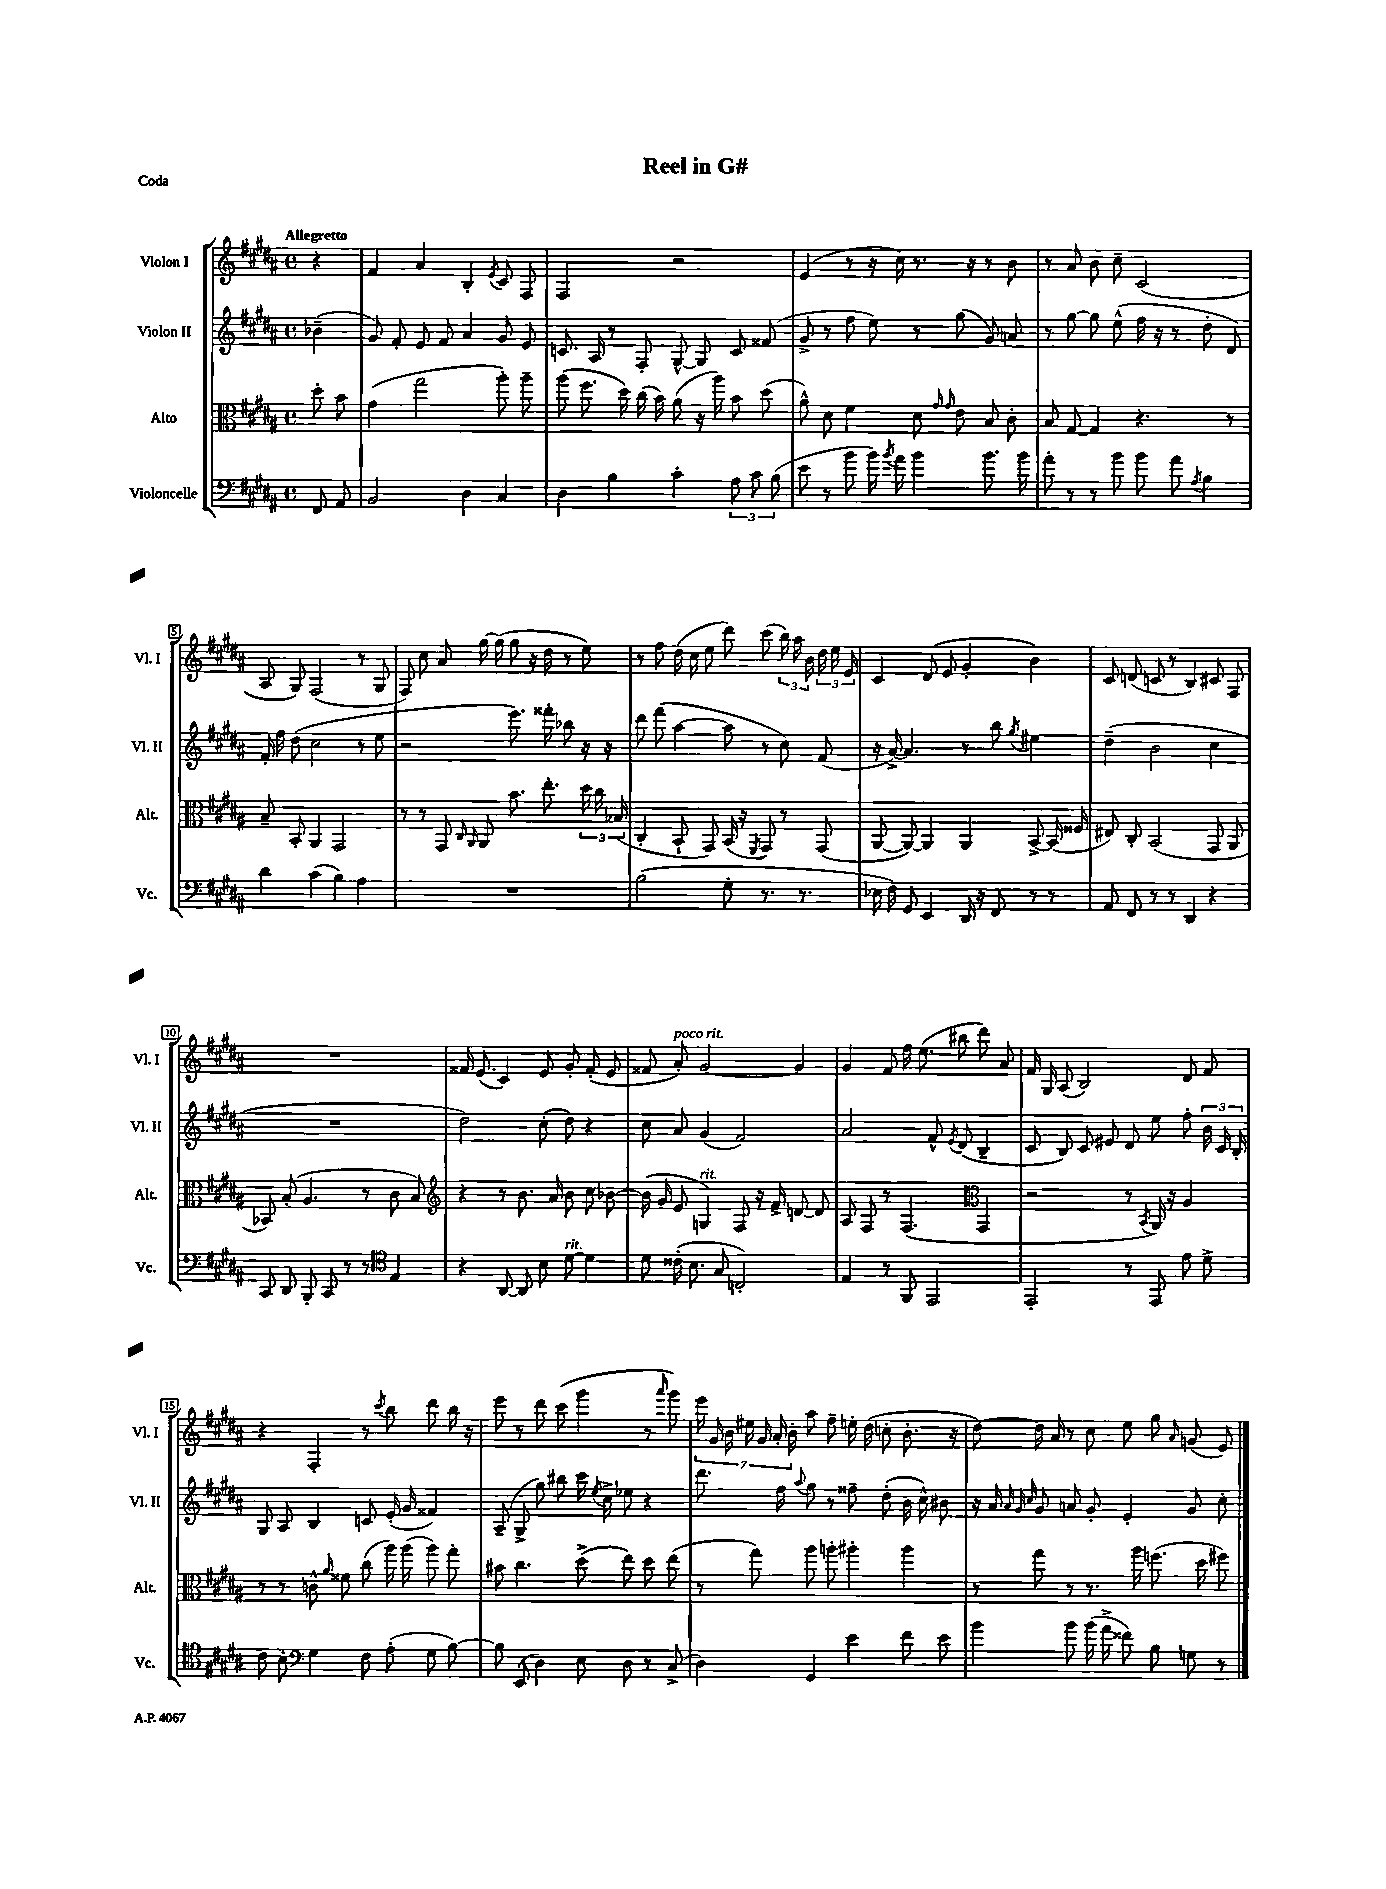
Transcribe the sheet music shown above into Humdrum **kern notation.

**kern	**kern	**kern	**kern
*staff4	*staff3	*staff2	*staff1
*clefF4	*clefC3	*clefG2	*clefG2
*k[f#c#g#d#a#]	*k[f#c#g#d#a#]	*k[f#c#g#d#a#]	*k[f#c#g#d#a#]
*M4/4	*M4/4	*M4/4	*M4/4
*met(c)	*met(c)	*met(c)	*met(c)
8FF#	8dd#'	(4b-~	4r
8AA#	8b	.	.
=	=	=	=
2BB	(4g#	8g#)	4f#
.	.	8f#'	.
.	2gg#	8e	4a#
.	.	8f#	.
4D#	.	4a#	4B'
.	.	.	8qe
4C#	8aa#')	8g#	8c#
.	8aa#~	8e	8F#
=	=	=	=
4D#	(8aa#	8.c	2F#
.	8.ff#	.	.
.	.	16A#	.
4B	.	8r	.
.	16dd#)	.	.
.	(16cc#	8F#'	.
.	16b)	.	.
4c#'	(8a#	[8G#^^	2r
.	16r	8G#]	.
.	16aa#)	.	.
12A#	8b	8c	.
12c#	.	.	.
.	(8dd#	(8f##	.
(12B	.	.	.
=	=	=	=
8e	8a#^^)	8g#^	(4e
8r	8d#	8r	.
8b	4f#	8ff#	8r
16b)	.	8ee)	16r
8qb	.	.	.
16a#	.	.	16cc#)
4b	8d#	8r	8.r
.	16qqg#	.	.
.	16qqg#	.	.
.	8e	(8gg#	.
.	.	.	16r
8.b	8B	8g#)	8r
.	8c#'	8a	8b
16b	.	.	.
=	=	=	=
8a#'	8B	8r	8r
8r	[8G#	[8gg#	8a#
8r	4G#]	8gg#]	8b
8b	.	(8ee^^	8cc#~
8b	4.r	16ff#	(2c#
.	.	16r	.
8a#	.	8r	.
8qA#	.	.	.
4B	.	8dd#'	.
.	8r	8d#)	.
=	=	=	=
4d#	8B~	16f#'	8A#
.	.	16ff#	.
.	8BB'	(8dd#	8G#)
(4c#	4AA#	2cc#	(2F#
4B)	2GG#	.	.
4A#	.	8r	8r
.	.	8ee	8G#
=	=	=	=
1r	8r	2r	8F#)
.	8r	.	8cc#
.	8GG#	.	8a#
.	16qqC#	.	.
.	16qqAA#	.	.
.	8AA#	.	[16gg#
.	.	.	(16gg#]
.	8.b	8.eee)	8gg#
.	.	.	16r
.	8.ee'	16fff##'	16dd#
.	.	8bb-	8r
.	24dd#	16r	8ee)
.	24cc#	.	.
.	.	16r	.
.	(24B-	.	.
=	=	=	=
(2B	4C#'	8ddd#	8r
.	.	(8fff#	8ff#
.	8BB`	[4aa#	(16dd#
.	.	.	16cc#
.	8GG#)	.	8ee
8G#'	(16BB	8aa#]	8ddd#)
.	16r	.	.
.	8qFF#	.	.
8.r	8GG#)	8r	(8ccc#
.	8r	8cc#)	24bb)
.	.	.	24aa#
8.r	.	.	.
.	.	.	24b
.	(8GG#	(8f#	24dd#
.	.	.	24ee
.	.	.	24e
=	=	=	=
16E-	[8AA#	16r	4c#
16F#)	.	[16a#^)	.
8GG#	8AA#_)	4.a#]	.
4EE	4AA#]	.	(8d#
.	.	.	8e
16DD#	4AA#	8r	4g#'
16r	.	.	.
8FF#	.	8bb	.
.	.	8qgg#	.
8r	[8BB^	4ee#	4b)
8r	(16BB]	.	.
.	16F##	.	.
=	=	=	=
8AA#	8E#)	(4dd#~	8c#
8FF#	8C#'	.	(8d
8r	(2BB	2b	8c
8r	.	.	8r
4DD#	.	.	4B)
4r	8GG#	4cc#	8c#
.	8AA#	.	8F#
=	=	=	=
8CC#	8BB-)	1r	1r
8DD#	(8B'	.	.
8BBB'	4.A#	.	.
8CC#	.	.	.
8r	.	.	.
8r	8r	.	.
*clefC4	*	*	*
4E	8c#	.	.
.	8B)	.	.
=	=	=	=
*	*clefG2	*	*
4r	4r	2dd#)	16f##
.	.	.	(8.e
[8AA#	8r	.	4c#)
8AA#]	8.b	.	.
8B	.	(8cc#'	8e
.	16a#	.	.
[8d#	8b	8dd#)	8g#'
4d#]	8cc#	4r	(8f##'
.	[8b-	.	8e
=	=	=	=
8d#	(16b-]	8cc#	8f##
.	16g#	.	.
(16c##'	8e	8a#	8a#')
8.B	.	.	.
.	4G)	(4g#	[2g#
8G#	.	.	.
2C')	8F#	2f#)	.
.	16r	.	.
.	16f#^	.	.
.	[8d	.	4g#]
.	8d]	.	.
=	=	=	=
4E	8A#	2a#	4g#
.	8F#	.	.
8r	8r	.	8f#
8FF#	(4.F#	.	16ff#
.	.	.	(8.ee
2EE	.	8f#^^	.
.	.	8qe	.
.	.	(8d#	8bb#
*	*clefC3	*	*
.	4GG#	4B~	8ddd#)
.	.	.	8a#
=	=	=	=
2EE'	2r	8c#	16f#
.	.	.	16G#
.	.	8B)	(8A#
.	.	8c#	2B)
.	.	8e#	.
8r	8r	8d#	.
.	8qBB	.	.
8EE	16AA#)	8ee	.
.	16r	.	.
8e	4A#	8ff#'	8d#
8d#^	.	24b	8f#
.	.	24c#	.
.	.	24B'	.
=	=	=	=
8c#	8r	8G#	4r
8B'	8r	8A#	.
*clefF4	*	*	*
4G#	8c^^	4B	4F#'
.	16qqa#	.	.
.	8f##	.	.
8F#	(8cc#	8c	8r
.	.	.	8qccc#
(8A#'	16aa#)	(16e'	8bb
.	(16aa#	16g#	.
8G#	8aa#)	4f##)	8ddd#
[8B)	8gg#'	.	16bb
.	.	.	16r
=	=	=	=
8B]	8b#	(8A#~	8eee
(8EE	4.cc#	8G#^	8r
4D#)	.	8gg#)	8ddd#
.	.	8bb#	(8ccc#
8E	(8dd#^	16ccc#	4ggg#
.	.	8qee	.
.	.	16cc#^	.
8D#	8ee)	8ee-	.
8r	8dd#	4r	8r
.	.	.	16qqaaa#
(8C#^	(8ee	.	8ggg#)
=	=	=	=
4D#)	8r	8.ddd#	28eee
.	.	.	28g#
.	.	.	28b
.	.	.	28ee#
.	8gg#)	.	.
.	.	.	28g#
.	.	.	28a#'
.	.	16ff#	.
.	.	.	28b'
.	.	8qqaa#	.
4GG#	8aa#	8gg#	8aa#
.	8aa'	8r	8ff#~
4e	4aa#'	8ff##~	16ee'
.	.	.	(16dd#
.	.	(8dd#'	8cc'
8f#	4aa#	16b	8.b'
.	.	16cc#^^)	.
8e	.	8b#	.
.	.	.	16r
=	=	=	=
4b	8r	16r	[8dd#)
.	.	16a#	.
.	.	32qqa#	.
.	.	32qqg#	.
.	.	32qqcc#	.
.	8gg#	8g#	16dd#]
.	.	.	16a#
8b	8r	8a	8r
(16b	8.r	8g#'	8cc#
16a#^	.	.	.
8f##)	.	4e'	8ee
.	16aa#	.	.
8B	(8.ff	.	8gg#
.	.	.	16qqa#
8G	.	8g#	(8g
.	16dd#	.	.
8r	8ff#)	8cc#'	8e)
==	==	==	==
*-	*-	*-	*-
